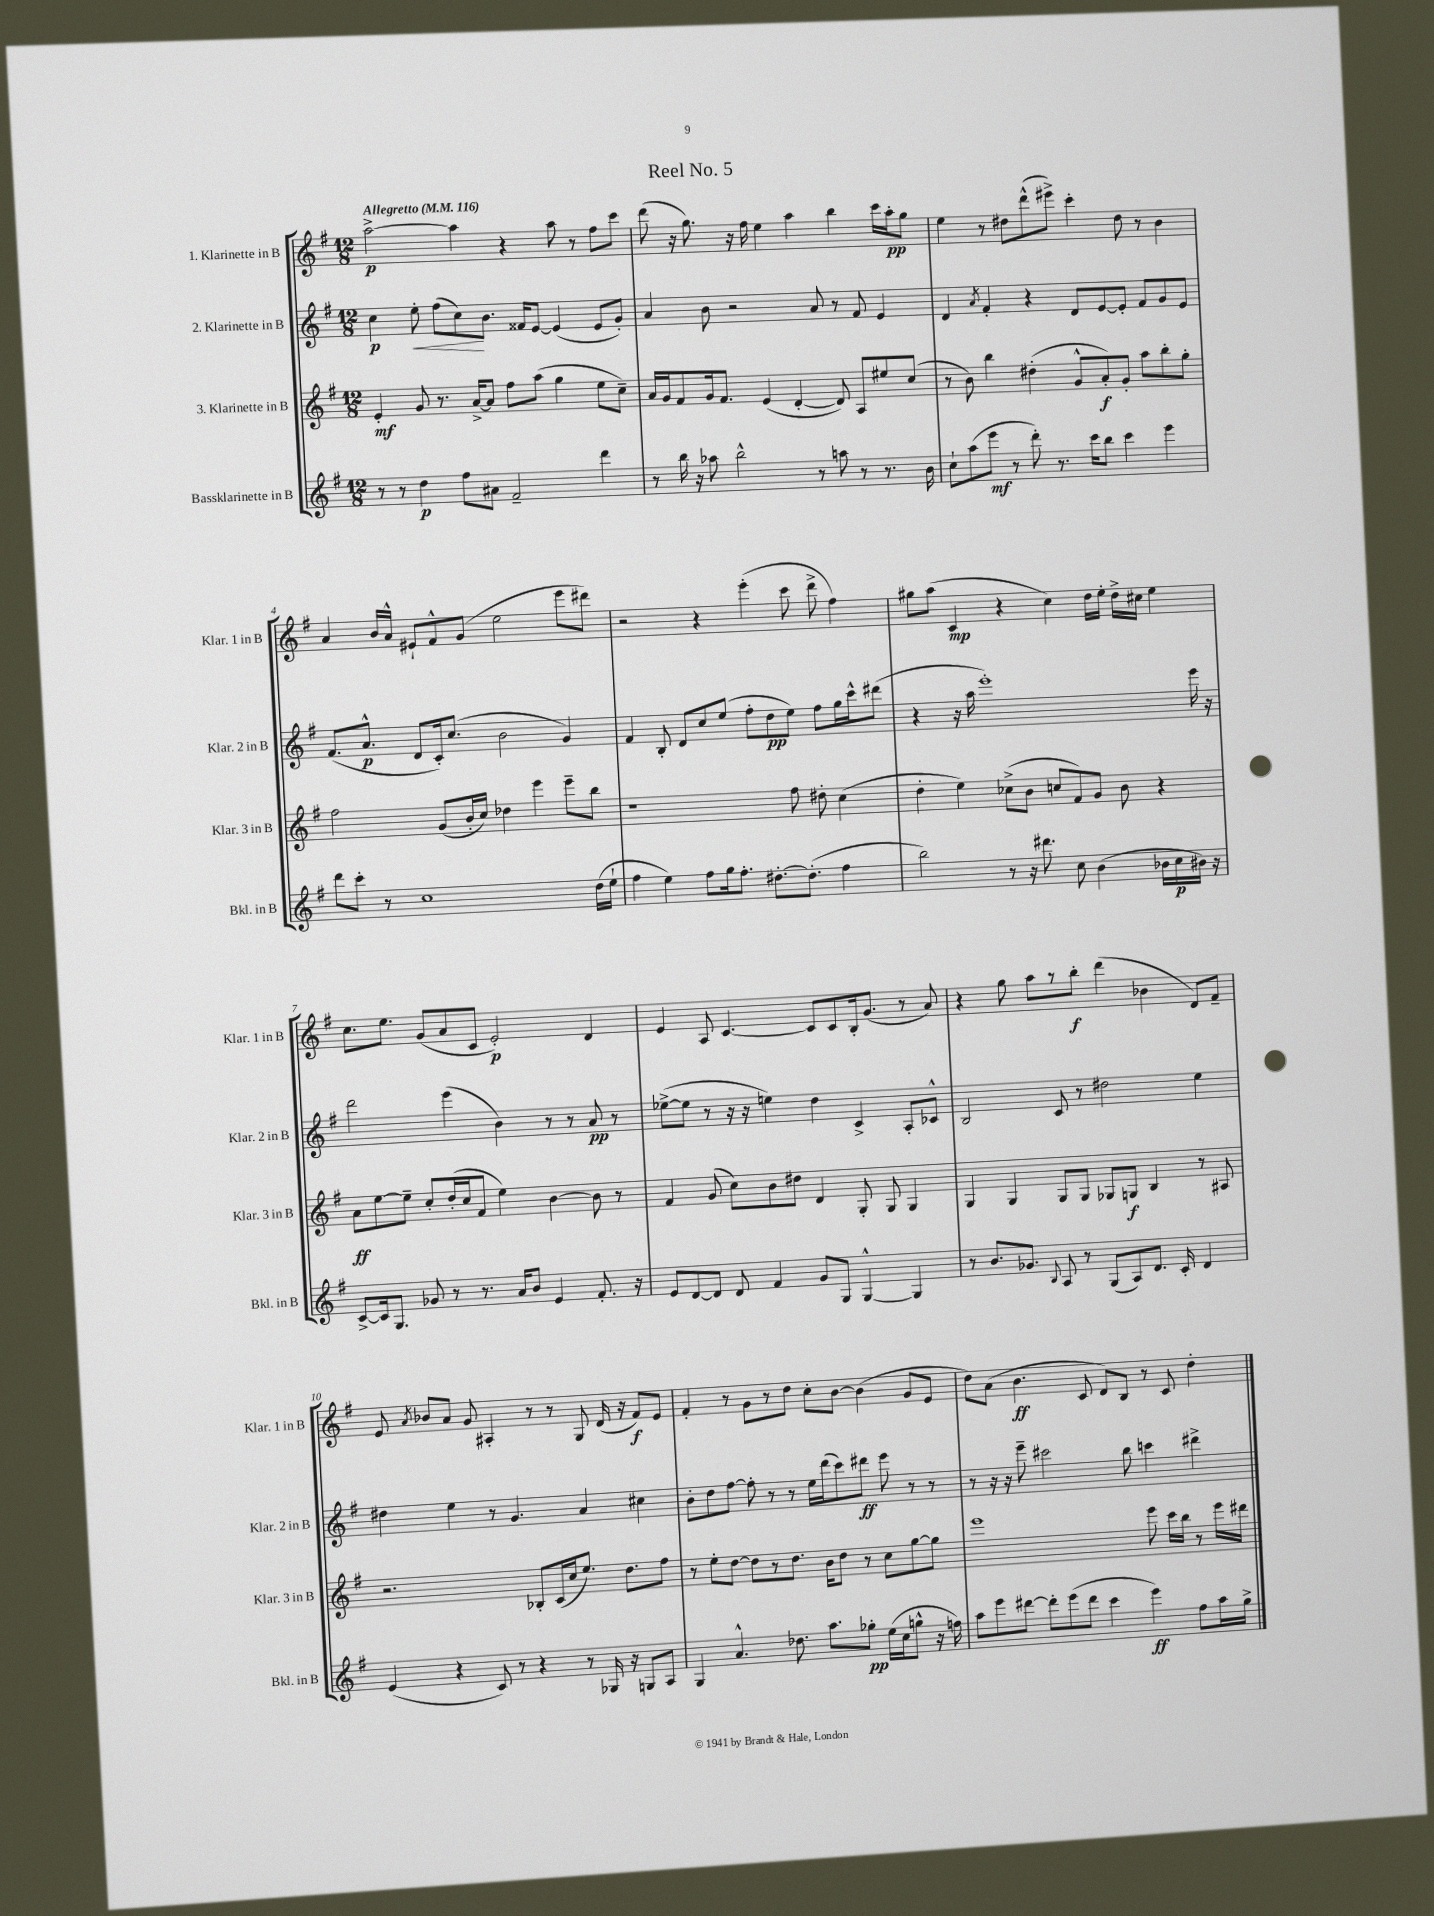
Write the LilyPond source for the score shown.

\header { title = "Reel No. 5" }
<<
\new StaffGroup <<
\new Staff = "s0" \with { instrumentName = "1. Klarinette in B" shortInstrumentName = "Klar. 1 in B" } {
    \clef treble \key g \major \numericTimeSignature \time 12/8 \tempo "Allegretto" 4 = 116
    \autoBeamOff a''2~->\p a''4 r4 a''8 r8 fis''8[ c'''8] |
    d'''8( r16 g''8.) r16 fis''16 e''4 a''4 b''4 c'''16[ a''16-.\pp g''8] |
    e''4 r8 dis''8[ d'''8-^( eis'''8]->) c'''4-. dis''8 r8 b'4 |
    a'4 b'16[ a'16]-^ eis'8[-! fis'8-^ g'8]( e''2 e'''8[ dis'''8]) |
    r2 r4 e'''4-.( c'''8 d'''8-> fis''4) |
    gis''8[ a''8]( c'4\mp r4 c''4) d''16[ e''16]-. d''16[-> cis''16] e''4 |
    c''8.[ e''8.] g'8[( a'8 c'8] e'2-.\p) d'4 |
    e'4 a8 c'4.~ c'8[ c'8 b16-. g'8.]( r8 a'8) |
    r4 g''8 a''8[ r8 b''8]-.\f d'''4( bes'4 d'8[) fis'8]-- |
    e'8 \acciaccatura { a'8 } bes'8[ a'8] g'8 ais4-. r8 r8 g8 d'16( r16 fis'8[\f) e'8] |
    fis'4-. r8 g'8[ r8 d''8] c''8[-. b'8]~ b'4( g'8[ e'8] |
    d''8[) a'8]( b'4.\ff c'8 d'8[) b8] r8 c'8 d''4-. \bar "|." |
}
\new Staff = "s1" \with { instrumentName = "2. Klarinette in B" shortInstrumentName = "Klar. 2 in B" } {
    \clef treble \key g \major \numericTimeSignature \time 12/8
    \autoBeamOff c''4\p e''8-.\< fis''8[( c''8\!) b'8.] fisis'16[ e'8]~ e'4( e'8[ g'8]-.) |
    a'4 b'8 r2 a'8 r8 fis'8 e'4 |
    d'4 \acciaccatura { a'8 } fis'4-. r4 d'8[ e'8~ e'8]-. fis'8[ g'8 e'8] |
    fis'8.[( a'8.]-^\p d'8[ c'16-.) c''8.]( b'2 g'4) |
    fis'4 b8-. d'8[ c''8 e''8]( fis''8[-. d''8\pp e''8]) fis''8[ g''16 c'''16-^ dis'''8]( |
    r4 r16 a''16 e'''1-.) e'''16 r16 |
    d'''2 e'''4( b'4) r8 r8 a'8\pp r8 |
    ees''8[~->( ees''8] r8 r16 r16 e''4) d''4 c'4-> a8[-. ces'8]-^ |
    b2 c'8 r8 dis''2 e''4 |
    dis''4 e''4 r8 g'4. a'4 cis''4 |
    b'8[-. d''8 fis''8]~ fis''8-. r8 r8 e''16[ d'''16( c'''8) dis'''8]\ff e'''8 r8 r8 |
    r8 r16 r16 e'''8-- cis'''2 b''8 c'''4 dis'''4-> \bar "|." |
}
\new Staff = "s2" \with { instrumentName = "3. Klarinette in B" shortInstrumentName = "Klar. 3 in B" } {
    \clef treble \key g \major \numericTimeSignature \time 12/8
    \autoBeamOff e'4-.\mf g'8 r8. a'16[~-> a'8] fis''8[ a''8]( g''4 e''8[ c''8]--) |
    a'16[ g'16 fis'8 g'16 fis'8.] e'4( d'4~-. d'8) a8[ eis''8 c''8]( |
    r8 b'8) b''4 dis''4-.( g'8[-^ a'8-.\f) g'8]-. a''8[ b''8-. g''8]-. |
    fis''2 g'8[( b'16-. c''16]) des''4 e'''4 e'''8[-- b''8] |
    r1 fis''8 dis''8-. c''4( |
    d''4-. e''4) ces''8[->( b'8] c''8[ fis'8) g'8] b'8 r4 |
    a'8[\ff e''8~ e''8]-- c''8[-. d''16-.( c''16 fis'8] e''4) b'4~ b'8 r8 |
    fis'4 g'8( c''8[) b'8 dis''8] d'4 g8-. g8 g4 |
    g4 g4 g8[ g8] ges8[ g8]\f b4 r8 ais8 |
    r2. bes8[-. c'16( c''16 e''8.]) d''8.[ fis''8] |
    r8 e''8[-. d''8]~ d''8[ r8 d''8.] b'16[ d''8] r8 c''8[ g''8~ g''8] |
    e'''1 e'''8 c'''16[ b''16] r8 e'''16[ dis'''16] \bar "|." |
}
\new Staff = "s3" \with { instrumentName = "Bassklarinette in B" shortInstrumentName = "Bkl. in B" } {
    \clef treble \key g \major \numericTimeSignature \time 12/8
    \autoBeamOff r8 r8 d''4\p fis''8[ ais'8] fis'2-- d'''4 |
    r8 b''16 r16 aes''8 b''2-^ r8 a''8 r8 r8. b'16 |
    c''8[-! a''8( e'''8]\mf r8 d'''8-.) r8. c'''16[ b''8] c'''4 e'''4 |
    d'''8[ c'''8]-. r8 c''1 d''16[( e''16]-! |
    fis''4 e''4) fis''8[ g''16 fis''8.]-. dis''8.[~-. dis''8.]-.( fis''4 |
    b''2) r8 r16 dis'''8. c''8 b'4( bes'16[ c''16\p bis'16]) r16 |
    c'8[~-> c'16 g8.] ges'8 r8 r8. a'16[ b'8] e'4 fis'8.-. r16 |
    e'8[ d'8~ d'8] d'8 fis'4 g'8[ g8] g4~-^ g4 |
    r8 b'8.[ ges'8.] \appoggiatura { b8 } a8 r8 g8[( a8) d'8.] c'16-. d'4 |
    e'4( r4 c'8) r8 r4 r8 ges16 r16 g8[ a8] |
    g4 a'4.-^ des''8. a''8.[ ges''8]-.\pp e''16[( c''16 g''8]-^ r16 f''16) |
    a''8[ e'''8 dis'''8]~ dis'''8[-. e'''8( dis'''8] c'''4 e'''4\ff) fis''8[ a''16 g''16]-> \bar "|." |
}
>>
>>
